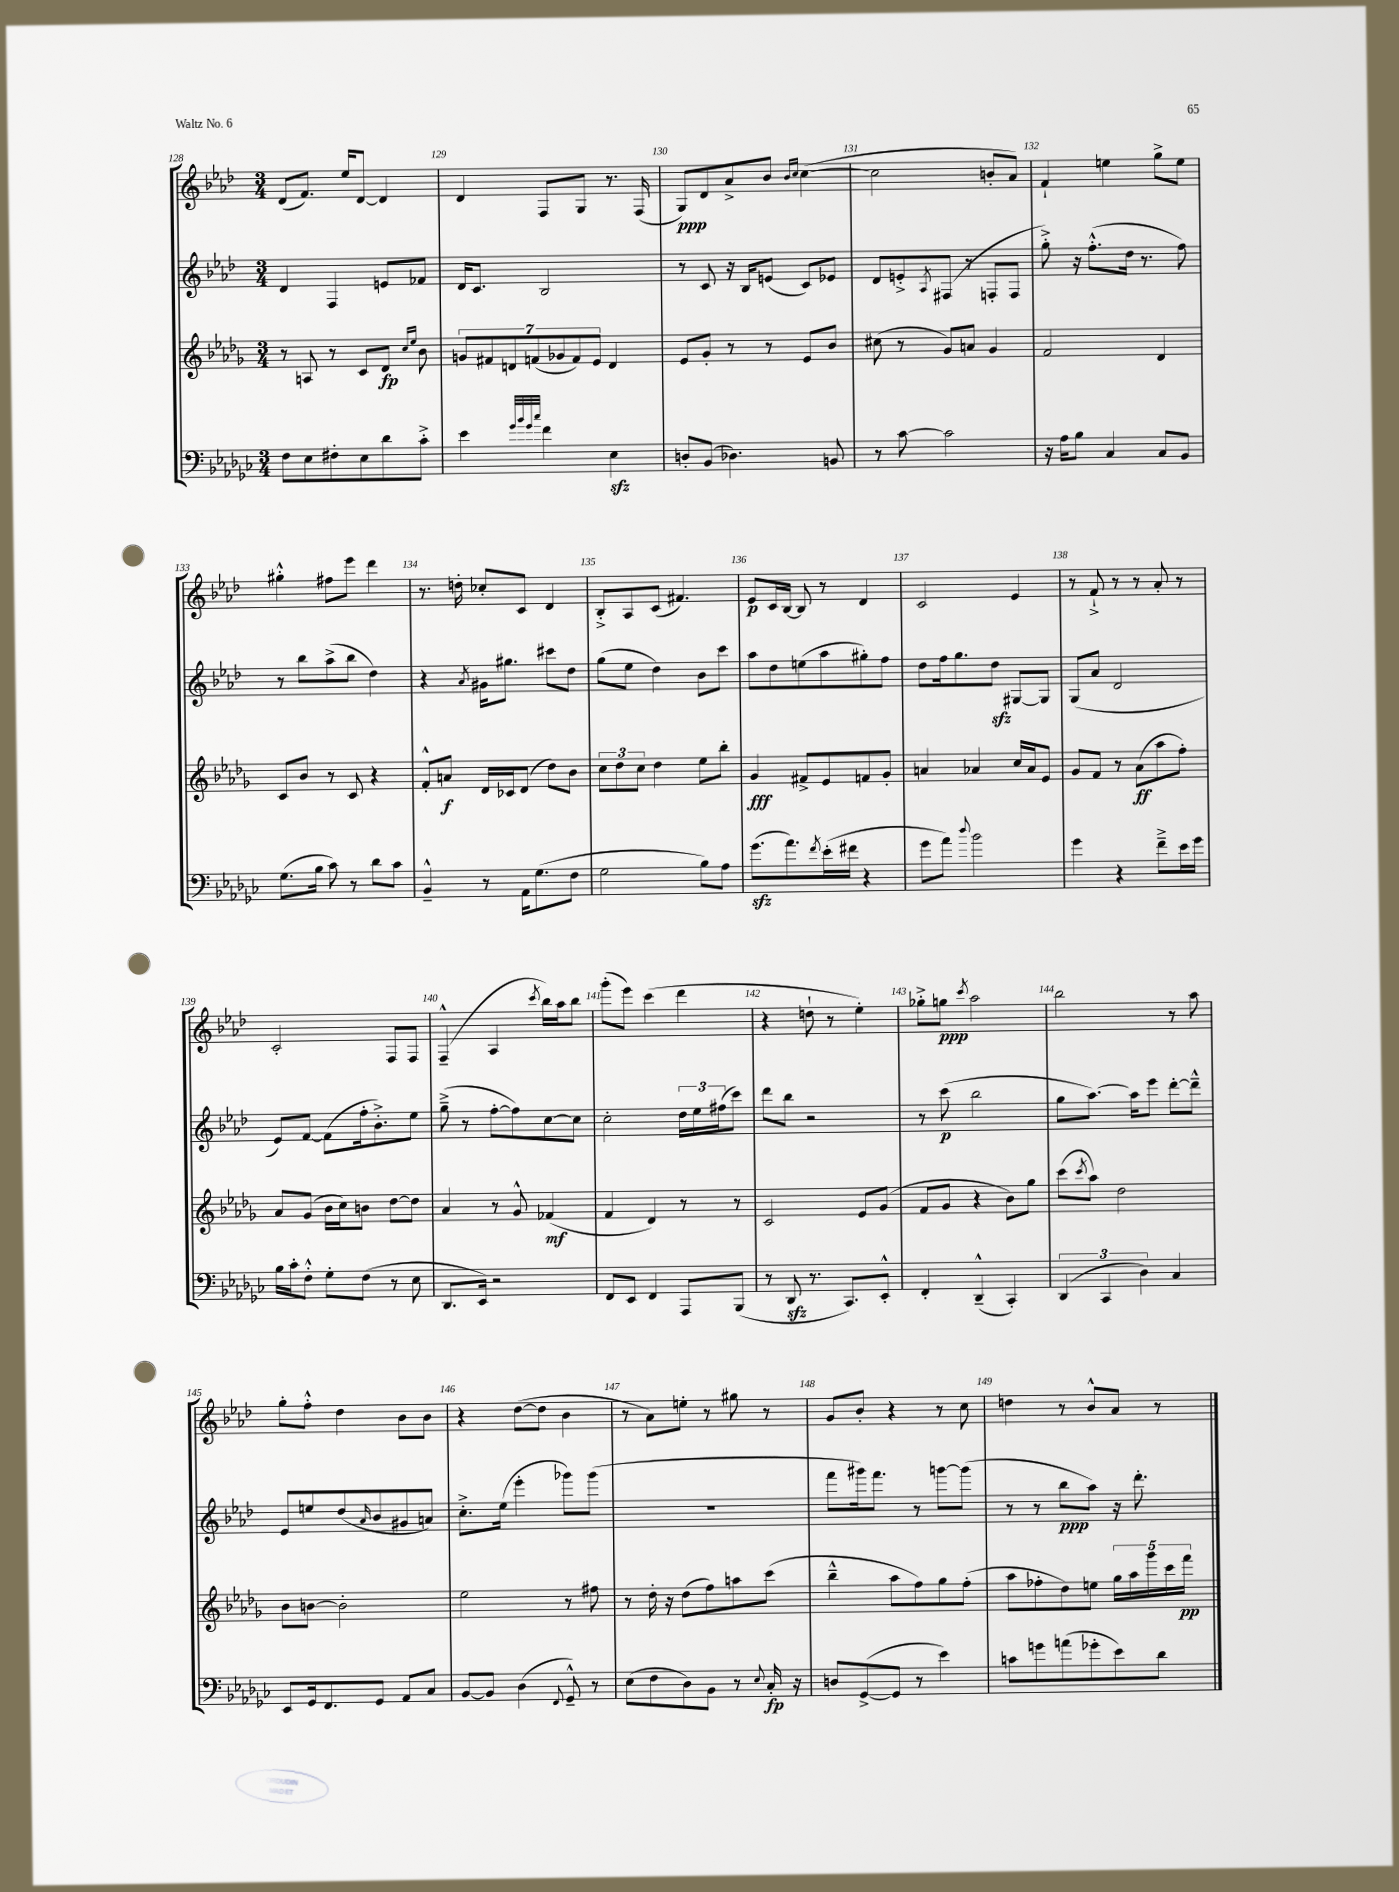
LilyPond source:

<<
\new StaffGroup <<
\new Staff = "s0" {
    \clef treble \key aes \major \numericTimeSignature \time 3/4
    des'8( f'8.) ees''16 des'8~ des'4 |
    des'4 f8 g8 r8. f16( |
    g8\ppp) des'8 aes'8-> bes'8 \grace { bes'16 c''16 } c''4~( |
    c''2 b'8-. aes'8) |
    f'4-! e''4 g''8-> e''8 |
    gis''4-.-^ fis''8 ees'''8 des'''4 |
    r8. d''16-. ces''8-. c'8 des'4 |
    bes8-.-> aes8 c'8( fis'4.) |
    ees'8\p c'16 bes16~ bes8 r8 des'4 |
    c'2 ees'4 |
    r8 f'8-!-> r8 r8 aes'8-. r8 |
    c'2-. f8 f8 |
    f4---^( aes4 \acciaccatura { c'''8 } bes''16) aes''16 bes''8 |
    g'''8-.( ees'''8) c'''4( des'''4 |
    r4 d''8-! r8 ees''4-.) |
    ges''8-.-> g''8\ppp \acciaccatura { c'''8 } aes''2 |
    bes''2 r8 aes''8 |
    g''8-. f''8-.-^ des''4 bes'8 bes'8 |
    r4 des''8~( des''8 bes'4 |
    r8 aes'8) e''8-. r8 gis''8 r8 |
    g'8 bes'8-. r4 r8 c''8 |
    d''4 r8 bes'8-^ aes'8 r8 \bar "|." |
}
\new Staff = "s1" {
    \clef treble \key aes \major \numericTimeSignature \time 3/4
    des'4 f4 e'8 fes'8 |
    des'16 c'8. bes2 |
    r8 c'8 r16 bes16 e'8( c'8) ees'8 |
    des'8 e'8-.-> \acciaccatura { aes8 } fis8( r8 f8-. f8 |
    g''8-.->) r16 f''8.-.-^( des''16 r8. f''8) |
    r8 bes''8 aes''8->( bes''8 des''4) |
    r4 \acciaccatura { aes'8 } gis'16 gis''8. cis'''8 des''8 |
    g''8( ees''8 des''4) bes'8 c'''8 |
    aes''8 des''8 e''8( aes''8 gis''8-.) f''8 |
    des''8 f''16 g''8. des''8\sfz gis8~ gis8 |
    g8( aes'8 des'2 |
    ees'8) f'8~ f'8( f''16-. bes'8.-.->) ees''8 |
    g''8--->( r8 f''8~-. f''8) c''8~ c''8 |
    c''2-. \tuplet 3/2 { des''16 ees''16 fis''16( } c'''8) |
    des'''8 bes''8 r2 |
    r8 c'''8\p( bes''2 |
    g''8 aes''8.~) aes''16 ees'''8 des'''8~-. des'''8---^ |
    ees'8 e''8 des''8( \grace { aes'16 } bes'8 gis'8 a'8) |
    c''8.-.-> ees''16( ees'''4-. ges'''8) ges'''8( |
    R2. |
    f'''8 gis'''16) f'''8. r8 g'''8~ g'''8( |
    r8 r8 bes''8\ppp aes''8) r16 des'''8.-. \bar "|." |
}
\new Staff = "s2" {
    \clef treble \key des \major \numericTimeSignature \time 3/4
    r8 a8 r8 c'8 des'8\fp \grace { c''16 ees''16 } bes'8 |
    \tuplet 7/4 { g'8 fis'8 d'8 f'8( ges'8 f'8) ees'8 } d'4 |
    ees'8 ges'8-. r8 r8 ees'8 bes'8 |
    cis''8( r8 ges'8) a'8 ges'4 |
    f'2 des'4 |
    c'8 bes'8 r8 c'8 r4 |
    f'8-.-^ a'8\f des'16 ces'16 des'8( des''8) bes'8 |
    \tuplet 3/2 { c''8 des''8 c''8 } des''4 ees''8 bes''8-. |
    ges'4\fff fis'8-> ees'8 f'8 ges'8-. |
    a'4 aes'4 c''16 aes'16 ees'8 |
    ges'8 f'8 r8 aes'8\ff( aes''8 f''8-.) |
    aes'8 ges'8( bes'16 c''16) b'8 des''8~ des''8 |
    aes'4 r8 ges'8-^ fes'4\mf( |
    f'4 des'4) r8 r8 |
    c'2 ees'8 ges'8( |
    f'8 ges'8 r4 bes'8) ges''8 |
    c'''8( \acciaccatura { c'''8 } aes''8) des''2 |
    bes'8 b'8~ b'2-. |
    ees''2 r8 fis''8 |
    r8 des''16-. r16 des''8( f''8) a''8 c'''8( |
    bes''4---^ aes''8 f''8) ges''8 f''8-.( |
    aes''8 fes''8-. des''8) e''8 \tuplet 5/4 { ges''16 aes''16 ges'''16 c'''16 f'''16\pp } \bar "|." |
}
\new Staff = "s3" {
    \clef bass \key ges \major \numericTimeSignature \time 3/4
    f8 ees8 fis8-. ees8 des'8 ces'8-.-> |
    ees'4 \grace { ges'32 bes'32 ges'32 ces''32 } f'4 ees4\sfz |
    d8-. bes,8( des4.) b,8 |
    r8 ces'8~ ces'2 |
    r16 aes16 bes8 ces4 ces8 bes,8 |
    ges8.( bes16 ces'8) r8 des'8 ces'8 |
    bes,4---^ r8 aes,16 ges8.( f8 |
    ges2 bes8) aes8 |
    ges'8.\sfz( aes'8.) \acciaccatura { f'8 } ees'16-.( fis'16 r4 |
    ges'8 aes'8) \appoggiatura { des''8 } bes'2 |
    ges'4 r4 f'8---> ees'16 ges'16 |
    bes16 ces'16-. f8-.-^ ges8-. f8( r8 ees8 |
    des,8. ees,16) r2 |
    f,8 ees,8 f,4 aes,,8 bes,,8( |
    r8 des,8\sfz r8. ces,8.) ees,8-.-^ |
    f,4-. des,4---^( ces,4-.) |
    \tuplet 3/2 { des,4( ces,4 des4) } ces4 |
    ees,8 ges,16 f,8. ges,8 aes,8 ces8 |
    bes,8~ bes,8 des4( \appoggiatura { f,8 } ges,8---^) r8 |
    ees8( f8 des8) bes,8 r8 \appoggiatura { ees8 } ces16-.\fp r16 |
    d8 ges,8~->( ges,8 r8 ees'4) |
    c'8 g'8 a'8( ges'8-. ees'8) des'8 \bar "|." |
}
>>
>>
\layout { \context { \Score currentBarNumber = #128 \override BarNumber.break-visibility = ##(#f #t #t) barNumberVisibility = #all-bar-numbers-visible } }
